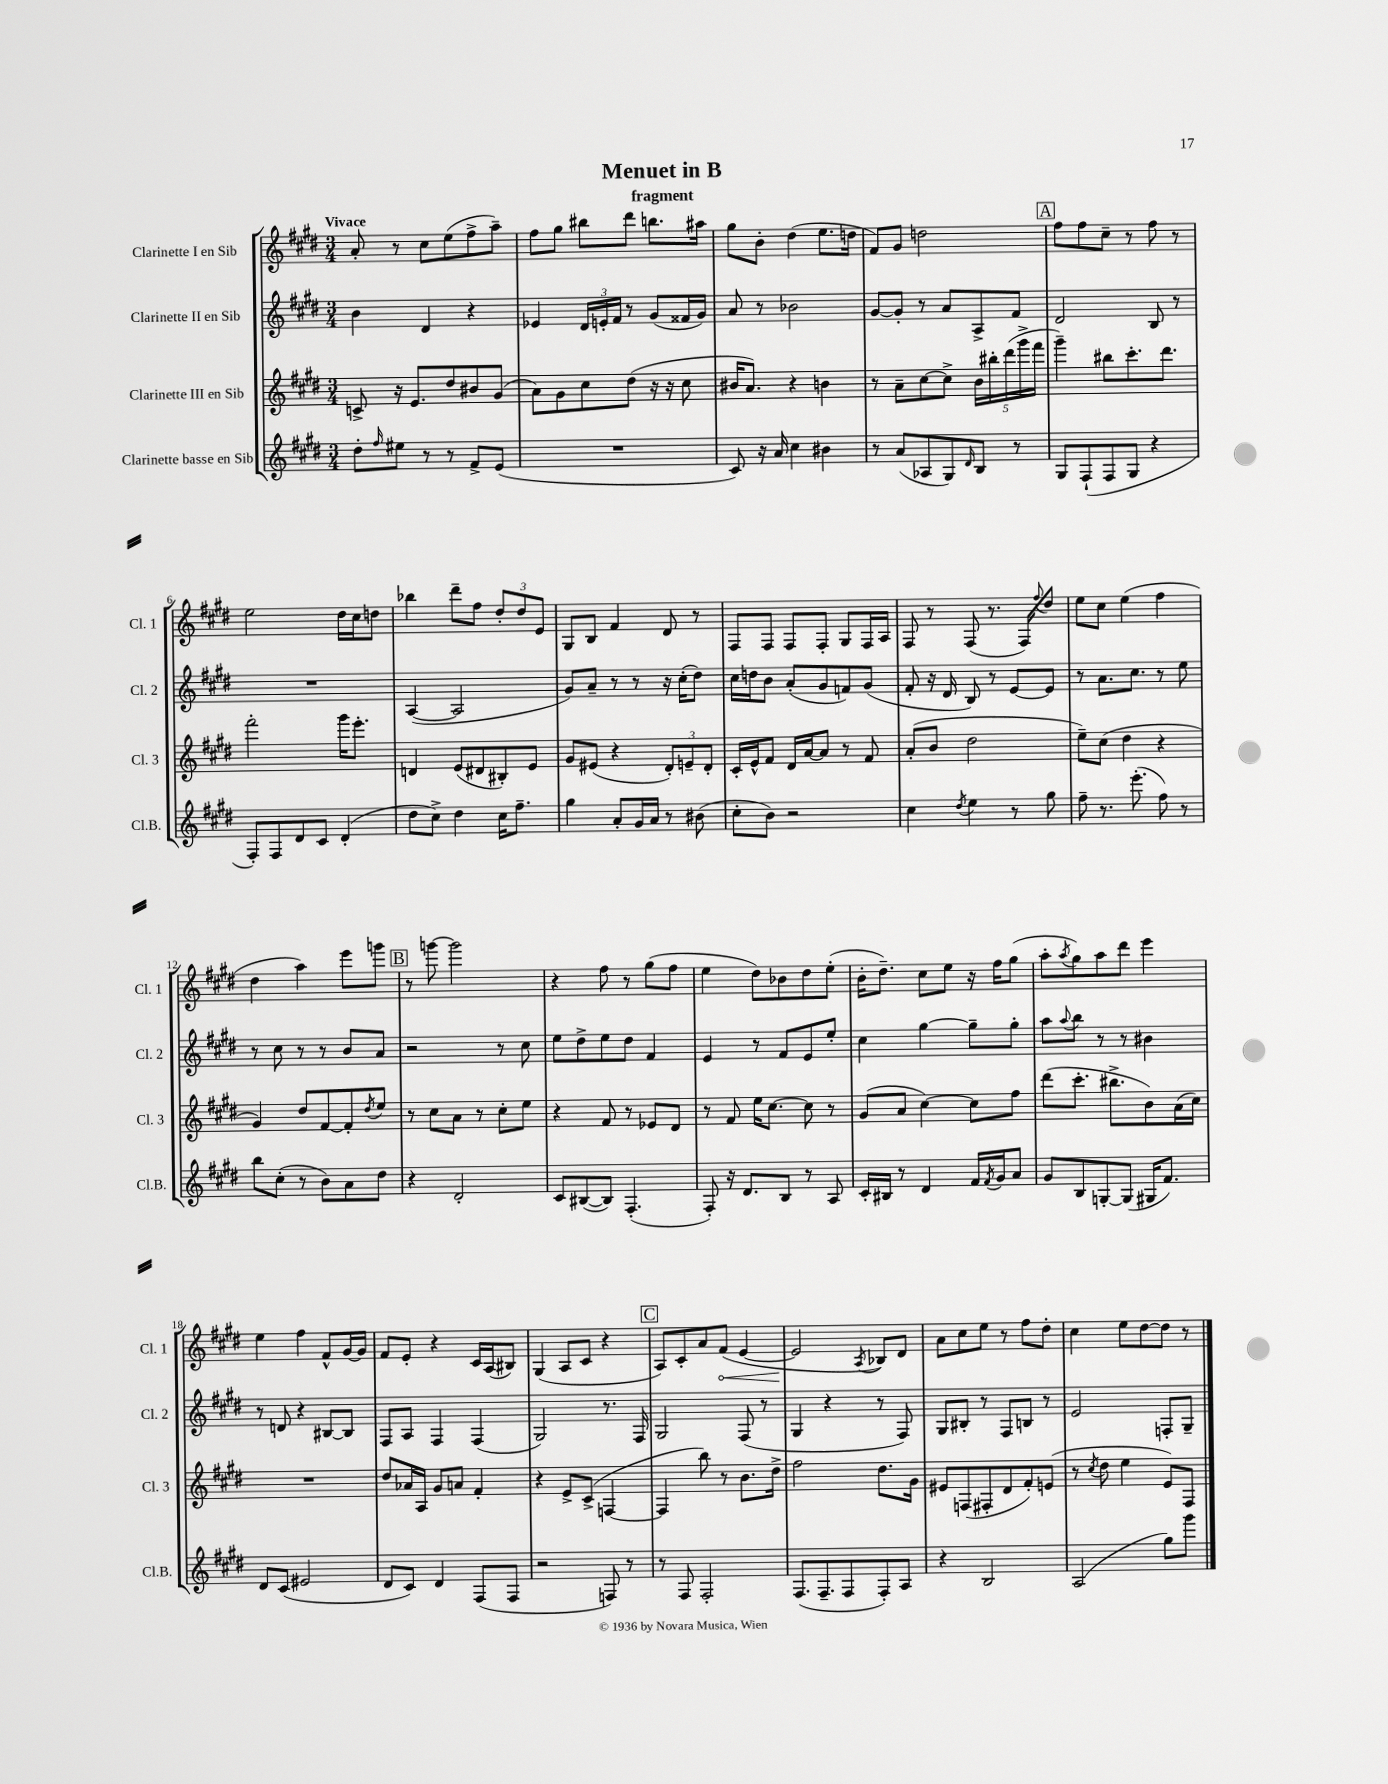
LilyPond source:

\header { title = "Menuet in B" subtitle = "fragment" }
<<
\new StaffGroup <<
\new Staff = "s0" \with { instrumentName = "Clarinette I en Sib" shortInstrumentName = "Cl. 1" } {
    \clef treble \key e \major \numericTimeSignature \time 3/4 \tempo "Vivace"
    a'8-. r8 cis''8 e''8( fis''8-> a''8--) |
    fis''8 gis''8 bis''8 dis'''8 b''8. ais''16 |
    gis''8 b'8-. dis''4( e''8. d''16 |
    fis'8) gis'8 d''2 |
    \mark \markup { \box "A" } fis''8 fis''8 cis''8-- r8 fis''8 r8 |
    e''2 dis''16 cis''16 d''8 |
    bes''4 dis'''8-- fis''8 \tuplet 3/2 { dis''8-. dis''8 e'8 } |
    gis8 b8 fis'4 dis'8 r8 |
    fis8 fis8 fis8 fis8-. gis8 fis16 a16 |
    fis8 r8 fis8( r8. fis16) \appoggiatura { fis''8 } dis''8 |
    e''8 cis''8 e''4( fis''4 |
    dis''4 a''4) e'''8 g'''8 |
    \mark \markup { \box "B" } r8 g'''8~ g'''2 |
    r4 fis''8 r8 gis''8( fis''8 |
    e''4 dis''8) bes'8 dis''8 e''8-.( |
    b'16-. dis''8.--) cis''8 e''8 r16 fis''16 gis''8( |
    a''8-. \acciaccatura { a''8 } gis''8) a''8 dis'''8 e'''4 |
    e''4 fis''4 fis'8-^ gis'16~ gis'16 |
    fis'8 e'8-. r4 cis'16 a16( bis8) |
    gis4( a8 cis'8 r4 |
    \mark \markup { \box "C" } a8) cis'8-. a'8 \once \override Hairpin.circled-tip = ##t fis'8\<( e'4~ |
    e'2\! \acciaccatura { a8 } bes8) dis'8 |
    a'8 cis''8 e''8 r8 fis''8 dis''8-. |
    cis''4 e''8 dis''8~ dis''8 r8 \bar "|." |
}
\new Staff = "s1" \with { instrumentName = "Clarinette II en Sib" shortInstrumentName = "Cl. 2" } {
    \clef treble \key e \major \numericTimeSignature \time 3/4
    b'4 dis'4 r4 |
    ees'4 \tuplet 3/2 { dis'16 e'16-. fis'16 } r8 gis'8( fisis'16 gis'16) |
    a'8 r8 bes'2 |
    gis'8~ gis'8-. r8 a'8 a8-> fis'8 |
    \mark \markup { \box "A" } dis'2 b8 r8 |
    R2. |
    a4~( a2 |
    gis'8) a'8-- r8 r8 r16 cis''16-.( dis''8) |
    cis''16 d''16 b'8 a'8-.( gis'8 f'8) gis'8( |
    fis'8-. r16 dis'16 b8) r8 e'8~ e'8 |
    r8 a'8. cis''8. r8 e''8 |
    r8 cis''8 r8 r8 b'8 a'8 |
    \mark \markup { \box "B" } r2 r8 cis''8 |
    e''8 dis''8-> e''8 dis''8 fis'4 |
    e'4 r8 fis'8 e'8 e''8-. |
    cis''4 gis''4~ gis''8-- gis''8-. |
    a''8 \appoggiatura { a''8 } b''8 r8 r8 bis'4 |
    r8 d'8 r4 bis8~ bis8 |
    fis8 a8 fis4 fis4( |
    gis2) r8. fis16 |
    \mark \markup { \box "C" } gis2 fis8( r8 |
    gis4 r4 r8 fis8) |
    gis8 bis8-. r8 fis8 b8 r8 |
    e'2 f8-. gis8-- \bar "|." |
}
\new Staff = "s2" \with { instrumentName = "Clarinette III en Sib" shortInstrumentName = "Cl. 3" } {
    \clef treble \key e \major \numericTimeSignature \time 3/4
    c'8-> r16 e'8. dis''8 bis'8 gis'8( |
    a'8) gis'8 cis''8 dis''8( r16 r16 cis''8 |
    bis'16 a'8.) r4 b'4 |
    r8 a'8-- cis''8~ cis''8-> \tuplet 5/4 { b'16 bis''16-. dis'''16( gis'''16-> fis'''16 } |
    \mark \markup { \box "A" } gis'''4--) bis''8 cis'''8.-. dis'''8. |
    fis'''2-. gis'''16 e'''8.-. |
    d'4 e'8( dis'8 bis8-.) e'8 |
    gis'8 eis'8( r4 \tuplet 3/2 { dis'8-.) e'8-- dis'8-. } |
    cis'16-. e'16-^ fis'8 dis'16 a'16~ a'8 r8 fis'8 |
    a'8-.( b'8 dis''2 |
    e''8--) cis''8( dis''4 r4 |
    gis'4) dis''8 fis'8~ fis'8-. \acciaccatura { dis''8 } e''8 |
    \mark \markup { \box "B" } r8 cis''8 a'8 r8 cis''8-. e''8 |
    r4 fis'8 r8 ees'8 dis'8 |
    r8 fis'8 e''16 cis''8.~ cis''8 r8 |
    gis'8( a'8 cis''4~) cis''8 fis''8 |
    dis'''8( cis'''8.-. bis''8.-> b'8) a'16( cis''16) |
    R2. |
    dis''8 aes'16 a16 gis'8 a'8 fis'4-. |
    r4 e'8-> cis'8->( f4~ |
    \mark \markup { \box "C" } f4 b''8) r8 b'8. dis''16-> |
    fis''2 dis''8. gis'16 |
    eis'8 f8( fis8-. dis'8 fis'8-.) e'8( |
    r8 \acciaccatura { cis''8 } dis''8 e''4 e'8) fis8 \bar "|." |
}
\new Staff = "s3" \with { instrumentName = "Clarinette basse en Sib" shortInstrumentName = "Cl.B." } {
    \clef treble \key e \major \numericTimeSignature \time 3/4
    dis''8-. \grace { fis''16 } eis''8 r8 r8 fis'8-> e'8( |
    R2. |
    cis'8) r16 a'16 cis''4 bis'4 |
    r8 a'8( aes8 gis8) \grace { dis'16 } b8 r8 |
    \mark \markup { \box "A" } gis8 fis8-!( fis8 gis8 r4 |
    fis8-.) fis8 dis'8 cis'8 dis'4-.( |
    dis''8 cis''8->) dis''4 cis''16 fis''8.-- |
    gis''4 a'8-. gis'16 a'16 r8 bis'8( |
    cis''8-. b'8) r2 |
    cis''4 \acciaccatura { dis''8 } e''4 r8 gis''8 |
    fis''8-- r8. e'''8.-.( fis''8) r8 |
    b''8 cis''8-.( r8 b'8) a'8 dis''8 |
    \mark \markup { \box "B" } r4 dis'2-. |
    cis'8 bis8~( bis8) fis4.-.( |
    fis8-.) r16 dis'8. b8 r8 a8 |
    cis'16-. bis16 r8 dis'4 fis'16 \acciaccatura { fis'8 } gis'16 a'8 |
    gis'8 b8 g8~-. g8( gis16 fis'8.) |
    dis'8 cis'8( eis'2 |
    dis'8 cis'8) dis'4 fis8( fis8 |
    r2 f8) r8 |
    \mark \markup { \box "C" } r8 fis8 fis2-. |
    fis8.( fis8.-- fis8 fis8-.) a8 |
    r4 b2 |
    a2( gis''8) gis'''8 \bar "|." |
}
>>
>>
